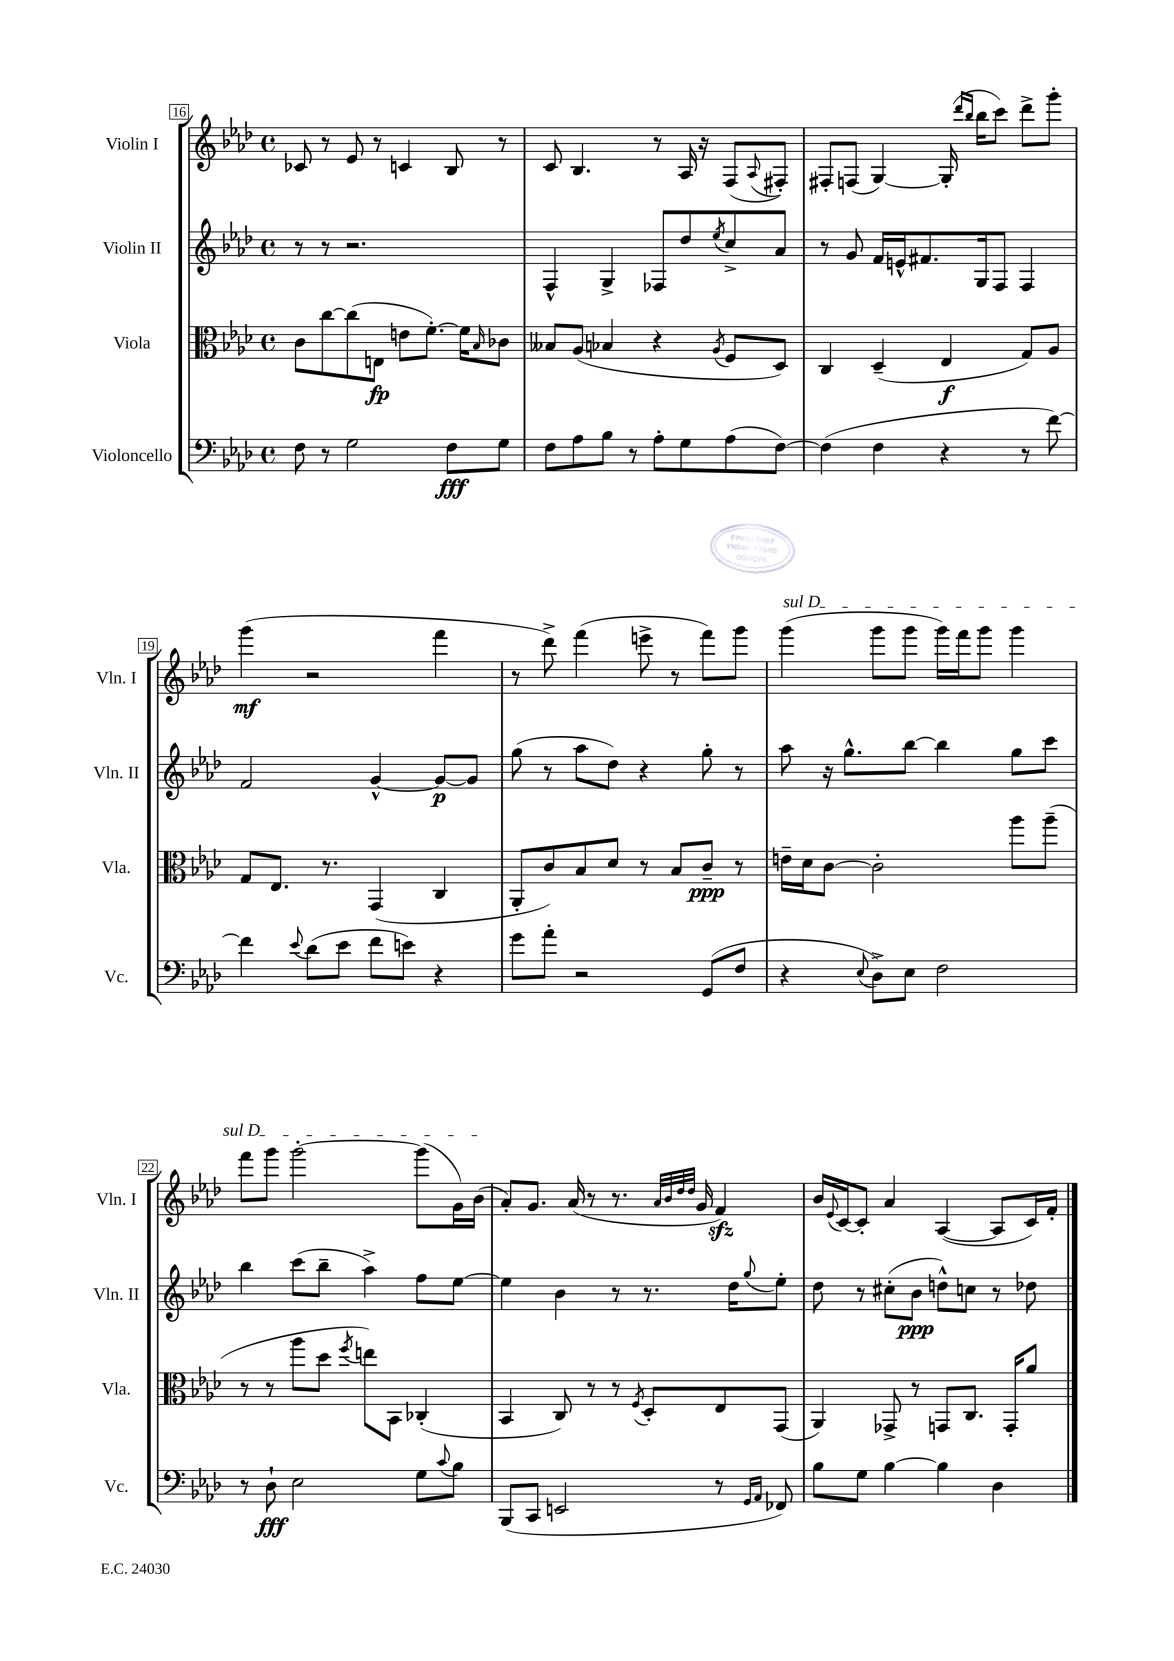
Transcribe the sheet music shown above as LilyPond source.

<<
\new StaffGroup <<
\new Staff = "s0" \with { instrumentName = "Violin I" shortInstrumentName = "Vln. I" } {
    \clef treble \key aes \major \defaultTimeSignature \time 4/4
    ces'8 r8 ees'8 r8 c'4 bes8 r8 |
    c'8 bes4. r8 aes16 r16 f8( \appoggiatura { aes8 } fis8-.) |
    fis8-. f8( g4~) g16-.( \grace { des'''16 bes''16 } bes''16 c'''8) des'''8-> g'''8-. |
    g'''4\mf( r2 f'''4 |
    r8 des'''8->) f'''4( e'''8-> r8 f'''8) g'''8 |
    \once \override TextSpanner.bound-details.left.text = \markup { \italic "sul D" } g'''4\startTextSpan( g'''8 g'''8 g'''16) f'''16 g'''8 g'''4 |
    f'''8 g'''8 g'''2~-. g'''8( g'16) bes'16\stopTextSpan( |
    aes'8-.) g'8. aes'16( r8 r8. \grace { aes'32 bes'32 des''32 des''32 } g'16 f'4\sfz) |
    bes'16 \appoggiatura { ees'8 } c'16~ c'8-. aes'4 aes4~( aes8 c'16) f'16-. \bar "|." |
}
\new Staff = "s1" \with { instrumentName = "Violin II" shortInstrumentName = "Vln. II" } {
    \clef treble \key aes \major \defaultTimeSignature \time 4/4
    r8 r8 r2. |
    f4-^ g4-> fes8 des''8 \acciaccatura { ees''8 } c''8-> aes'8 |
    r8 g'8 f'16 e'16-^ fis'8. g16 f8 f4 |
    f'2 g'4~-^ g'8~\p g'8 |
    g''8( r8 aes''8 des''8) r4 g''8-. r8 |
    aes''8 r16 g''8.-^ bes''8~ bes''4 g''8 c'''8 |
    bes''4 c'''8( bes''8-- aes''4->) f''8 ees''8~ |
    ees''4 bes'4 r8 r8. des''16 \appoggiatura { g''8 } ees''8-. |
    des''8 r8 cis''8-.( bes'8\ppp d''8-^) c''8 r8 des''8 \bar "|." |
}
\new Staff = "s2" \with { instrumentName = "Viola" shortInstrumentName = "Vla." } {
    \clef alto \key aes \major \defaultTimeSignature \time 4/4
    c'8 c''8~ c''8( e8\fp e'8 f'8.~-.) f'16 \grace { bes16 } ces'8 |
    beses8 aes8( bes4 r4 \acciaccatura { aes8 } f8 des8) |
    c4 des4--( ees4\f g8) aes8 |
    g8 ees8. r8. g,4( c4 |
    aes,8-. c'8) bes8 des'8 r8 bes8 c'8--\ppp r8 |
    e'16-- des'16 c'8~ c'2-. aes''8 aes''8--( |
    r8 r8 aes''8 des''8 \acciaccatura { f''8 } e''8) bes,8 ces4-.( |
    bes,4 c8) r8 r8 \acciaccatura { f8 } des8-. ees8 g,8( |
    aes,4) ges,8-> r8 g,8 c8. g,16-. aes'8 \bar "|." |
}
\new Staff = "s3" \with { instrumentName = "Violoncello" shortInstrumentName = "Vc." } {
    \clef bass \key aes \major \defaultTimeSignature \time 4/4
    f8 r8 g2 f8\fff g8 |
    f8 aes8 bes8 r8 aes8-. g8 aes8( f8~) |
    f4( f4 r4 r8 f'8~) |
    f'4 \appoggiatura { ees'8 } des'8( ees'8 f'8 e'8) r4 |
    g'8 aes'8-. r2 g,8( f8 |
    r4 \appoggiatura { ees8 } des8->) ees8 f2 |
    r8 des8-!\fff ees2 g8 \appoggiatura { c'8 } bes8 |
    bes,,8( c,8 e,2 r8 \grace { g,16 aes,16 } fes,8) |
    bes8 g8 bes4~ bes4 des4 \bar "|." |
}
>>
>>
\layout { \context { \Score currentBarNumber = #16 \override BarNumber.stencil = #(make-stencil-boxer 0.1 0.3 ly:text-interface::print) } }
